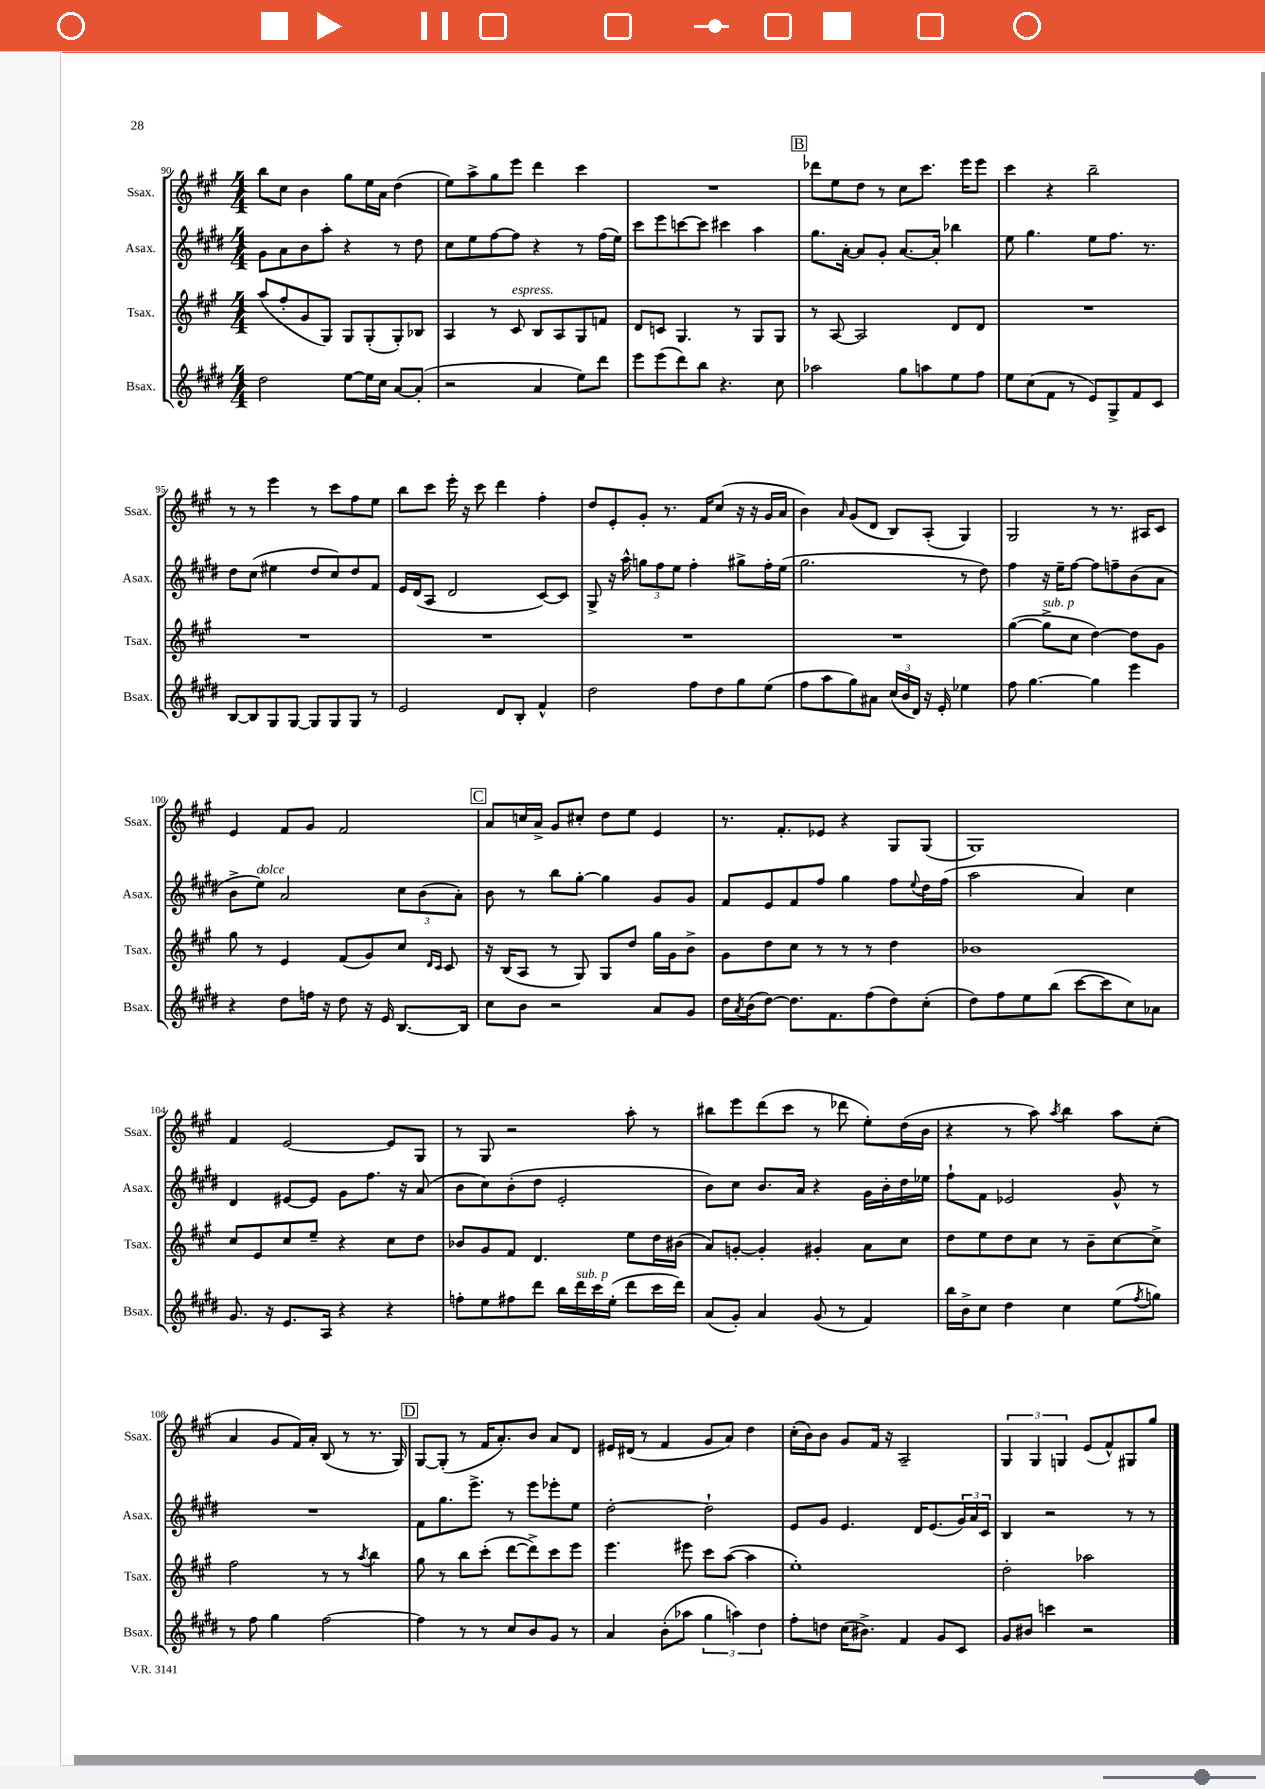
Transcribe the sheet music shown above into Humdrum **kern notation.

**kern	**kern	**kern	**kern
*part4	*part3	*part2	*part1
*staff4	*staff3	*staff2	*staff1
*I"Bsax.	*I"Tsax.	*I"Asax.	*I"Ssax.
*I'Bsax.	*I'Tsax.	*I'Asax.	*I'Ssax.
*clefG2	*clefG2	*clefG2	*clefG2
*k[f#c#g#d#]	*k[f#c#g#]	*k[f#c#g#d#]	*k[f#c#g#]
*M4/4	*M4/4	*M4/4	*M4/4
=90	=90	=90	=90
2dd#\	(8aa/L	8g#\L	8bb\L
.	8ff#'/	8a\	8cc#\J
.	8g#/	8b\	4b\
.	8G#/J)	8aa'\J	.
[8ee\L	8G#/L	4r	8gg#\L
16ee\L]	(8G#'/	.	16ee\L
16cc#\JJ	.	.	16a\JJ
[8a/L	8G#'/)	8r	(4dd\
(8a'/J]	8B-X/J	8dd#\	.
=91	=91	=91	=91
2r	4A/	8cc#\L	8ee\L)
.	.	8ee\	8aa^\
.	8r	[8ff#\	8gg#\
!	!LO:TX:a:i:t=espress.	!	!
.	8c#/	8ff#\J]	8eee\J
4a/	8B/L	4r	4ddd\
.	8A/	.	.
8ee\L)	8G#/	8r	4ccc#\
8ddd#\J	8fn/J	(16ff#\LL	.
.	.	16ee\JJ)	.
=92	=92	=92	=92
8eee\L	8d/L	8ccc#\L	1r
(8eee\	8cn/J	8eee\	.
8ddd#\)	4.G#/	[8cccn\	.
8bb\J	.	8ccc\J]	.
4.r	.	4ccc#X\	.
.	8r	.	.
.	8G#/L	4aa\	.
8cc#\	8G#/J	.	.
!!LO:REH:place=s1:t=B
=93	=93	=93	=93
2aa-X\	8r	8.gg#\L	8ddd-X\L
.	[8A/	.	8ee\
.	.	[16a'\Jk	.
.	2A/]	8a/L]	8dd\J
.	.	8g#'/J	8r
8gg#\L	.	[8.a/L	8cc#\L
8aan\	.	.	8.ccc#\J
.	.	16a'/Jk]	.
8ee\	8d/L	4bb-X\	.
.	.	.	16eee\KL
8ff#\J	8d/J	.	8eee\J
=94	=94	=94	=94
8ee\L	1r	8ee\	4ccc#\
(8cc#\	.	4.gg#\	.
8f#\J	.	.	4r
8r	.	.	.
8e/L)	.	8ee\L	2bb~\
8G#^/	.	8.ff#\J	.
8f#/	.	.	.
.	.	8.r	.
8c#/J	.	.	.
!!LO:LB:g=z
=95	=95	=95	=95
[8B/L	1r	8dd#\L	8r
8B/]	.	(8cc#\J	8r
8G#/	.	4ee#X\	4eee\
[8G#/J	.	.	.
8G#/L]	.	8dd#/L	8r
8G#/	.	8cc#/)	8ccc#\L
8G#/J	.	8dd#/	8ff#\
8r	.	8f#/J	8ee\J
=96	=96	=96	=96
2e/	1r	16e/LL	8bb\L
.	.	(16d#/J	.
.	.	8A/J	8ccc#\J
.	.	2d#/	16eee'\
.	.	.	16r
.	.	.	8ccc#\
8d#/L	.	.	4ddd\
8B'/J	.	.	.
4f#^^/	.	[8c#/L)	4ff#'\
.	.	8c#/J]	.
=97	=97	=97	=97
2dd#\	1r	8G#^/	8dd/L
.	.	16r	8e'/
.	.	16aa^^\	.
.	.	12ggn\L	8g#'/J
.	.	12ff#\	.
.	.	.	8.r
.	.	12ee\J	.
8ff#\L	.	4ff#'\	.
.	.	.	16f#/KL
8dd#\	.	.	(8cc#/J
8gg#\	.	8gg#X^\L	16r
.	.	.	16r
(8ee\J	.	16ff#'\L	16g#/LL
.	.	(16ee\JJ	16a/JJ
=98	=98	=98	=98
8ff#\L	1r	2.gg#\	4b\)
8aa\	.	.	.
.	.	.	16qqa/
8gg#\)	.	.	(8g#/L
8a#X\J	.	.	8d/J
(24cc#/LL	.	.	8B/L)
24b/	.	.	.
24d#/JJ)	.	.	.
16r	.	.	(8A'/J
16e'/	.	.	.
4ee-X\	.	8r	4G#/)
.	.	8dd#\)	.
=99	=99	=99	=99
8ff#\	([4gg#\	4ff#\	2G#/
[4.gg#\	.	.	.
!	!LO:TX:a:i:t=sub. p	!	!
.	8gg#^\L]	16r	.
.	.	16ee~\KL	.
.	8cc#\J	[8ff#\J	.
4gg#\]	[4dd\)	8ff#\L]	8r
.	.	8ffn~\	8.r
4eee\	8dd\L]	(8b\	.
.	.	.	16A#X/KL
.	8g#\J	8a\J	8c#/J
!!LO:LB:g=z
=100	=100	=100	=100
4r	8gg#\	8b^\L	4e/
!	!	!LO:TX:a:i:t=dolce	!
.	8r	8ee\J)	.
8dd#\L	4e/	2a/	8f#/L
16ffn\Jk	.	.	8g#/J
16r	.	.	.
8dd#\	(8f#/L	.	2f#/
16r	8g#/)	.	.
16e/	.	.	.
[8.B/L	8cc#/J	12cc#\L	.
.	.	(12b\	.
.	16qqd/LL	.	.
.	16qqc#/JJ	.	.
.	8c#/	.	.
.	.	12a'\J)	.
16B/Jk]	.	.	.
!!LO:REH:place=s1:t=C
=101	=101	=101	=101
8cc#\L	16r	8b\	8a/L
.	(16B/KL	.	.
8b\J	8A/J	8r	16ccn/L
.	.	.	16a^/JJ
2r	8r	8bb\L	8g#/L
.	8G#/)	[8gg#'\J	8cc#X'/J
.	8G#/L	4gg#\]	8dd\L
.	8dd/J	.	8ee\J
8a/L	16gg#\LL	8g#/L	4e/
.	16g#\J	.	.
8g#/J	8b^\J	8g#/J	.
=102	=102	=102	=102
16dd#\LL	8g#\L	8f#/L	8.r
8qa/	.	.	.
(16b\J	.	.	.
[8dd#\J)	8dd\	8e/	.
.	.	.	8.f#'/L
8.dd#\L]	8cc#\J	8f#/	.
.	8r	8ff#/J	8e-X/J
8.f#\	.	.	.
.	8r	4gg#\	4r
(8ff#\	8r	.	.
8dd#\)	4dd\	8ff#\L	8G#/L
.	.	8qqee/	.
(8cc#'\J	.	16dd#\L	(8G#/J
.	.	(16ff#\JJ	.
=103	=103	=103	=103
8dd#\L)	1b-X	2aa\	1G#)
8ff#\	.	.	.
8ee\	.	.	.
(8bb\J	.	.	.
[8ccc#\L	.	4a/)	.
8ccc#\]	.	.	.
8cc#\)	.	4cc#\	.
8a-X\J	.	.	.
!!LO:LB:g=z
=104	=104	=104	=104
8.g#/	8cc#/L	4d#/	4f#/
.	8e/	.	.
16r	.	.	.
8.e/L	8cc#/	[8e#X/L	[2e/
.	8ee~/J	8e#/J]	.
16A/Jk	.	.	.
4r	4r	8g#\L	.
.	.	8.ff#\J	.
4r	8cc#\L	.	8e/L]
.	.	16r	.
.	8dd\J	(8a/	8G#/J
=105	=105	=105	=105
8ffn'\L	8b-X/L	8b\L	8r
8ee\	8g#/	8cc#\)	8G#/
8ff#X\	8f#/J	(8b'\	2r
8ddd#\J	4.d/	8dd#\J	.
16bb\LL	.	2e'/	.
!LO:TX:a:i:t=sub. p	!	!	!
16ddd#\	.	.	.
16ccc#\	.	.	.
(16ee'\JJ	.	.	.
8ddd#\L	8ee\L	.	8aa'\
16ccc#\L	16dd\L	.	8r
16ddd#\JJ)	(16b#X\JJ	.	.
=106	=106	=106	=106
(8a/L	8a/L)	8b\L)	8bb#X\L
8g#'/J)	[8gn'/J	8cc#\J	8eee\
4a/	4g'/]	8.b/L	(8ddd\
.	.	.	8ccc#\J
.	.	16a/Jk	.
(8g#/	4g#X'/	4r	8r
8r	.	.	8ddd-X\
4f#/)	8a\L	16g#\LL	8ee'\L)
.	.	16b'\	.
.	8cc#\J	16dd#\	(16dd\L
.	.	16ee-X\JJ	16b\JJ
=107	=107	=107	=107
16bb\LL	8dd\L	8ff#`\L	4r
16b^\J	.	.	.
8cc#\J	8ee\	8f#\J	.
4dd#\	8dd\	2e-X/	8r
.	8cc#\J	.	8aa\)
.	.	.	8qaa/
4cc#\	8r	.	4bb\
.	8b~\L	.	.
(8ee\L	[8cc#\	8g#^^/	8aa\L
8qff#/	.	.	.
8ggn\J)	8cc#^\J]	8r	(8cc#'\J
!!LO:LB:g=z
=108	=108	=108	=108
8r	2ff#\	1r	4a/
8ff#\	.	.	.
4gg#\	.	.	8g#/L
.	.	.	16f#/L)
.	.	.	16a'/JJ
[2ff#\	8r	.	(8B/
.	8r	.	8r
.	8qaa/	.	.
.	4bb\	.	8.r
.	.	.	16G#/)
!!LO:REH:place=s1:t=D
=109	=109	=109	=109
4ff#\]	8gg#\	8f#\L	[8G#/L
.	8r	8.gg#\	(8G#'/J]
8r	8bb\L	.	8r
.	.	8.eee^\J	.
8r	(8ccc#'\J	.	16f#/KL
.	.	.	8.a'/)
8cc#/L	[8ddd\L	8r	.
8b/	8ddd^\])	8eee\L	8b/J
8g#/J	8ccc#\	8eee-X'\	8a/L
8r	8eee\J	8ee\J	8d/J
=110	=110	=110	=110
4a/	4.eee\	[2dd#'\	16e#X/LL
.	.	.	(16d#X/JJ
.	.	.	8r
(8b'\L	.	.	4f#/
8aa-X\J	8eee#X\	.	.
6gg#\	8ccc#\L	2dd#`\]	8g#/L
.	([8aa\J	.	8a/J)
6aan\)	.	.	.
.	4aa\]	.	4dd\
6dd#\	.	.	.
=111	=111	=111	=111
8ff#'\L	1ee')	8e/L	(16cc#'\LL
.	.	.	16b\J)
8ddn\J	.	8g#/J	8b\J
(16cc#\KL	.	4.e/	8g#/L
8.b#X^\J)	.	.	.
.	.	.	16f#/Jk
.	.	.	16r
4f#/	.	.	2A~/
.	.	16d#/KL	.
.	.	(8.e/	.
8g#/L	.	.	.
8c#/J	.	24g#/L)	.
.	.	24a/	.
.	.	24c#/JJ	.
=112	=112	=112	=112
8g#/L	2dd'\	4B/	6G#/
8b#X/J	.	.	.
.	.	.	6G#/
4cccn\	.	2r	.
.	.	.	6Gn/
2r	2aa-X\	.	(8e/L
.	.	.	8f#^^/)
.	.	8r	8G#X/
.	.	8r	8gg#/J
==	==	==	==
*-	*-	*-	*-
